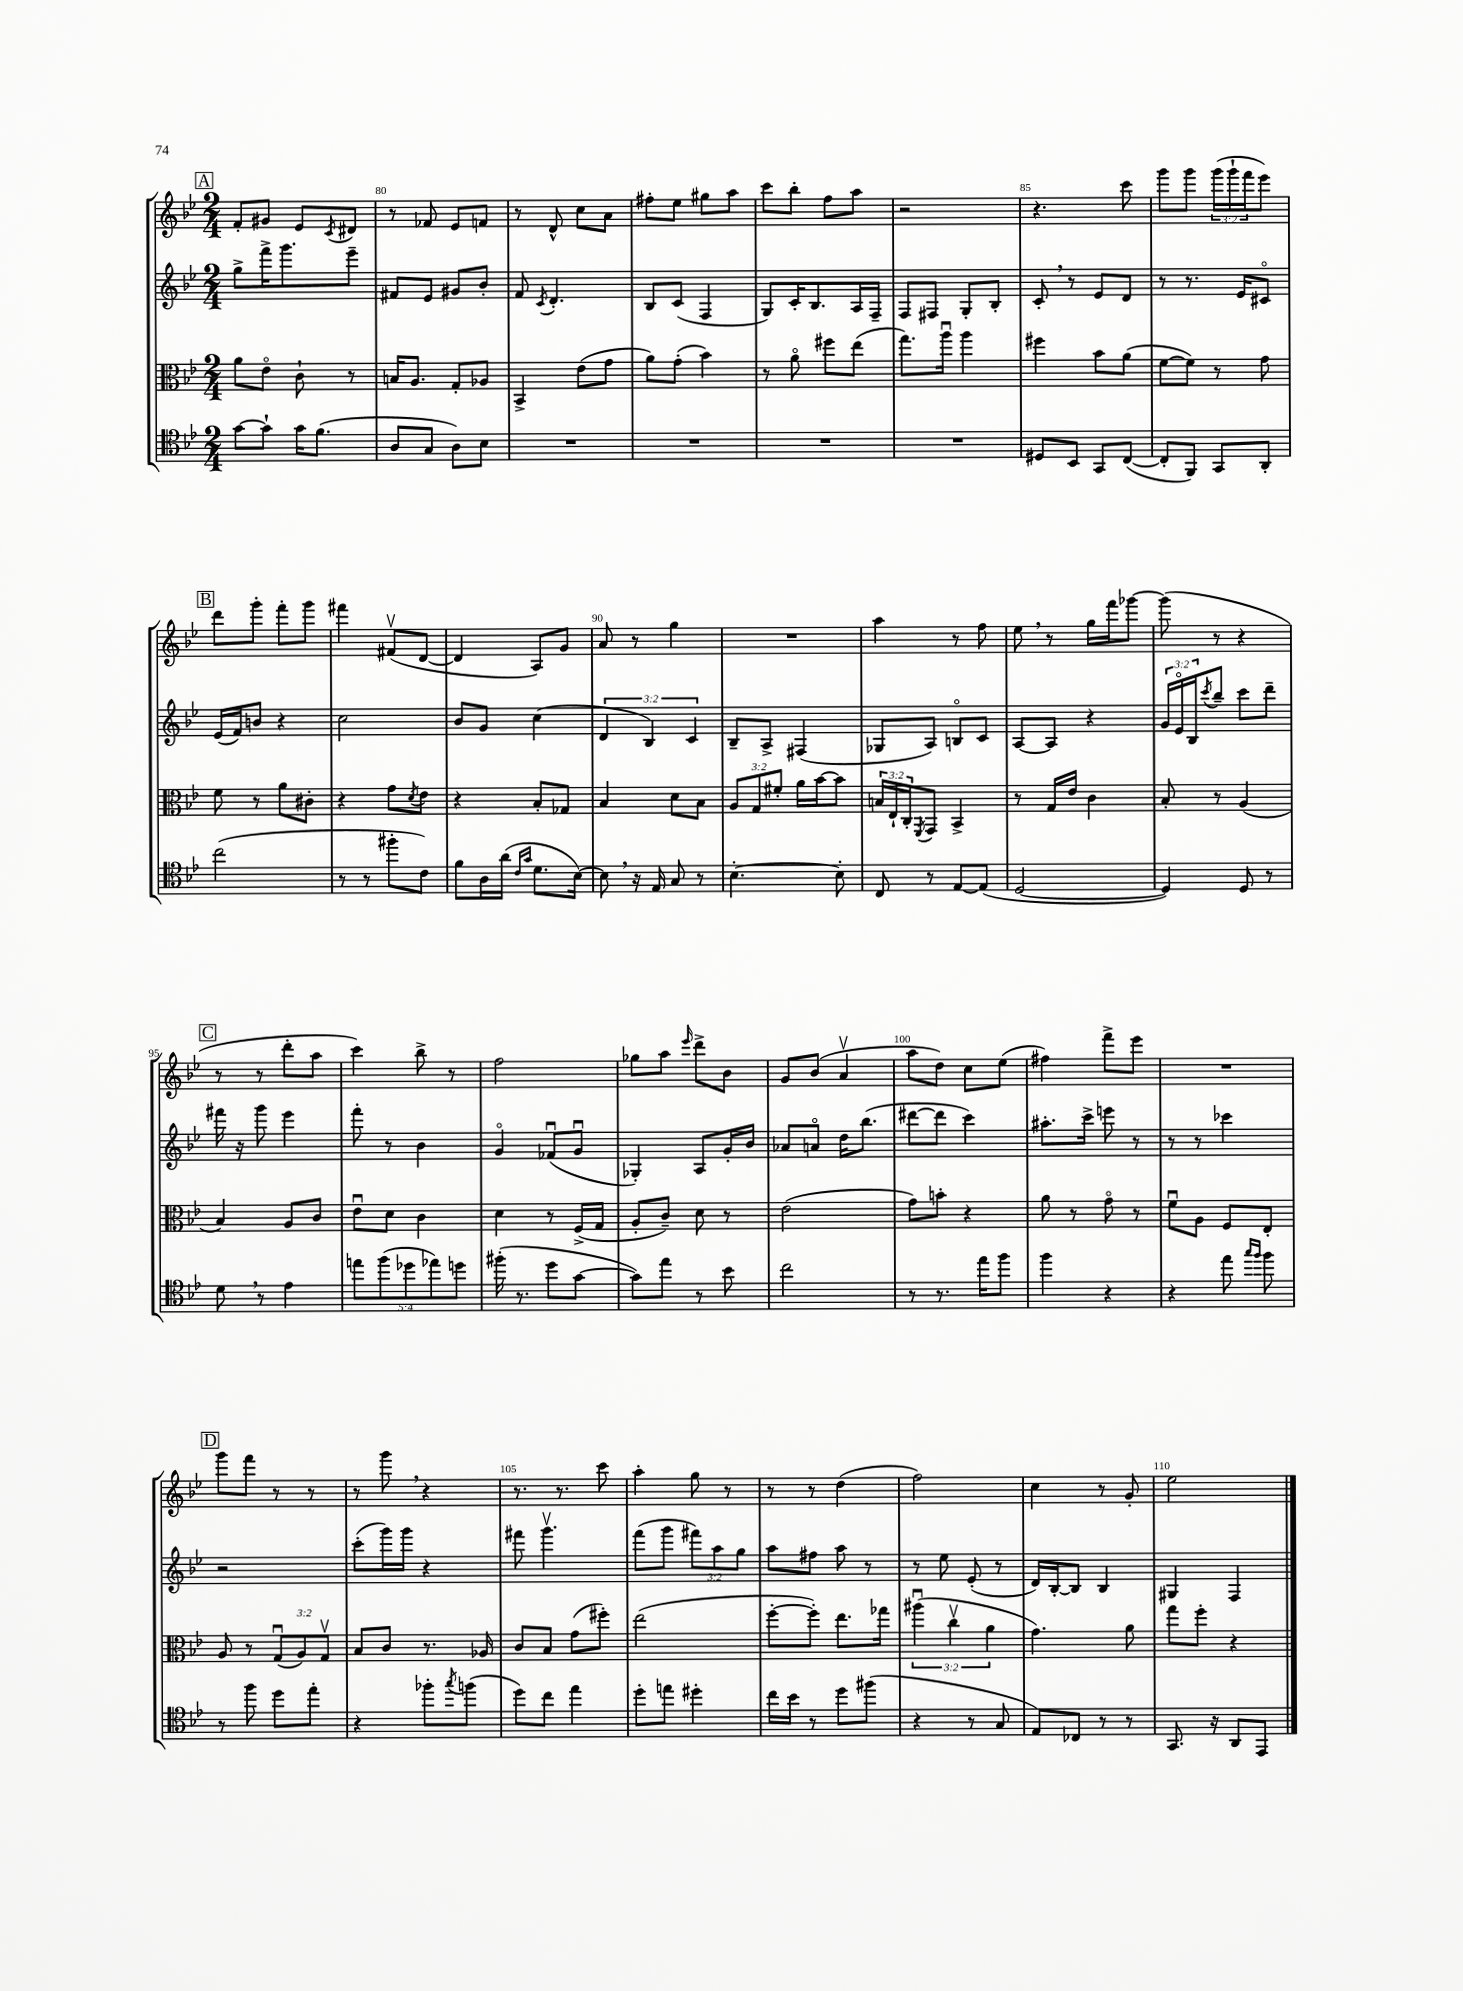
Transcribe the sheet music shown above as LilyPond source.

<<
\new StaffGroup <<
\new Staff = "s0" {
    \clef treble \key bes \major \numericTimeSignature \time 2/4 \override Staff.TupletNumber.text = #tuplet-number::calc-fraction-text
    \mark \markup { \box "A" } f'8-. gis'8 ees'8 \acciaccatura { c'8 } dis'8 |
    r8 fes'8 ees'8 f'8 |
    r8 d'8-^ c''8 a'8 |
    fis''8-. ees''8 gis''8 a''8 |
    c'''8 bes''8-. f''8 a''8 |
    r2 |
    r4. c'''8 |
    g'''8 g'''8 \tuplet 3/2 { g'''16( g'''16-! f'''16 } ees'''8) |
    \mark \markup { \box "B" } d'''8 g'''8-. f'''8-. g'''8 |
    fis'''4 fis'8\upbow( d'8~ |
    d'4 a8) g'8 |
    a'8 r8 g''4 |
    R2 |
    a''4 r8 f''8 |
    ees''8 \breathe r8 g''16 f'''16 ges'''8~ |
    ges'''8( r8 r4 |
    \mark \markup { \box "C" } r8 r8 d'''8-. a''8 |
    c'''4) bes''8-> r8 |
    f''2 |
    ges''8 a''8 \grace { ees'''16 } d'''8-> bes'8 |
    g'8 bes'8( a'4\upbow |
    a''8 d''8) c''8 ees''8( |
    fis''4) f'''8-> ees'''8 |
    R2 |
    \mark \markup { \box "D" } g'''8 f'''8 r8 r8 |
    r8 g'''8 \breathe r4 |
    r8. r8. c'''8 |
    a''4-. g''8 r8 |
    r8 r8 d''4( |
    f''2) |
    c''4 r8 g'8-. |
    ees''2 \bar "|." |
}
\new Staff = "s1" {
    \clef treble \key bes \major \numericTimeSignature \time 2/4 \override Staff.TupletNumber.text = #tuplet-number::calc-fraction-text
    \mark \markup { \box "A" } g''8-> f'''16-> g'''8. ees'''8-- |
    fis'8 ees'8 gis'8 bes'8-. |
    f'8 \acciaccatura { c'8 } d'4.-. |
    bes8 c'8( f4 |
    g8) c'16-. bes8. a16 f16-- |
    f8 fis8 g8-. bes8-. |
    c'8-. \breathe r8 ees'8 d'8 |
    r8 r8. ees'16 cis'8\flageolet |
    \mark \markup { \box "B" } ees'16( f'16) b'8 r4 |
    c''2 |
    bes'8 g'8 c''4( |
    \tuplet 3/2 { d'4 bes4) c'4 } |
    bes8-- a8-> fis4( |
    ges8 a8) b8\flageolet c'8 |
    a8~ a8 r4 |
    \tuplet 3/2 { g'16 ees'16\flageolet bes16 } \acciaccatura { c'''8 } bes''8-- c'''8 d'''8-- |
    \mark \markup { \box "C" } fis'''16 r16 g'''8 ees'''4 |
    f'''8-. r8 bes'4 |
    g'4\flageolet fes'8\downbow( g'8\downbow |
    ges4-.) a8 g'16-. bes'16 |
    aes'8 a'8\flageolet d''16 bes''8.( |
    dis'''8~ dis'''8 c'''4) |
    ais''8.-. c'''16-> e'''8 r8 |
    r8 r8 ces'''4 |
    \mark \markup { \box "D" } r2 |
    c'''8-.( g'''16) g'''16 r4 |
    fis'''8 g'''4.\upbow |
    f'''8( g'''8 \tuplet 3/2 { fis'''8) a''8 g''8 } |
    a''8 fis''8 a''8 r8 |
    r8 ees''8 ees'8-.( r8 |
    d'16) bes16~-. bes8 bes4 |
    gis4 f4 \bar "|." |
}
\new Staff = "s2" {
    \clef alto \key bes \major \numericTimeSignature \time 2/4 \override Staff.TupletNumber.text = #tuplet-number::calc-fraction-text
    \mark \markup { \box "A" } a'8 ees'8\flageolet c'8-! r8 |
    b16 a8. g8-. aes8 |
    bes,4-> ees'8( g'8 |
    a'8) g'8-.( bes'4) |
    r8 a'8\flageolet fis''8 ees''8( |
    g''8.) a''16\downbow a''4 |
    fis''4 bes'8 a'8( |
    f'8~ f'8) r8 g'8 |
    \mark \markup { \box "B" } f'8 r8 a'8 cis'8-. |
    r4 g'8 \acciaccatura { d'8 } ees'8 |
    r4 bes8-. ges8 |
    bes4 d'8 bes8 |
    \tuplet 3/2 { a8 g8 fis'8-. } a'16 bes'16~ bes'8 |
    \tuplet 3/2 { b16 ees16-! c16-. } \acciaccatura { f,8 } g,8 bes,4-> |
    r8 g16 ees'16 c'4 |
    bes8-. r8 a4( |
    \mark \markup { \box "C" } bes4) a8 c'8 |
    ees'8\downbow d'8 c'4 |
    d'4 r8 f16->( g16 |
    a8-. c'8--) d'8 r8 |
    ees'2( |
    g'8) b'8-. r4 |
    a'8 r8 g'8\flageolet r8 |
    f'8\downbow a8 f8 ees8-. |
    \mark \markup { \box "D" } a8 r8 \tuplet 3/2 { g8\downbow( a8) g8\upbow } |
    bes8 c'8 r8. aes16 |
    c'8 bes8 g'8( fis''8-.) |
    ees''2( |
    f''8~-. f''8-.) ees''8. ges''16 |
    \tuplet 3/2 { ais''4\downbow( c''4\upbow a'4 } |
    g'4.) a'8 |
    g''8 f''8-. r4 \bar "|." |
}
\new Staff = "s3" {
    \clef tenor \key bes \major \numericTimeSignature \time 2/4 \override Staff.TupletNumber.text = #tuplet-number::calc-fraction-text
    \mark \markup { \box "A" } g'8~ g'8-! g'16 f'8.( |
    a8 g8 a8) bes8 |
    R2 |
    R2 |
    R2 |
    R2 |
    dis8 bes,8 g,8 c8~( |
    c8-. f,8) g,8 a,8-. |
    \mark \markup { \box "B" } c''2( |
    r8 r8 fis''8-. c'8) |
    f'8 a16 a'16( \grace { c'16 g'16 } d'8. bes16~) |
    bes8 \breathe r16 ees16 g8 r8 |
    bes4.~-. bes8-. |
    c8 r8 ees8~ ees8( |
    d2~ |
    d4) d8 r8 |
    \mark \markup { \box "C" } d'8 \breathe r8 ees'4 |
    \tuplet 5/4 { e''8 f''8( des''8 ees''8) d''8 } |
    fis''16-.( r8. d''8 g'8~ |
    g'8) ees''8 r8 bes'8 |
    c''2 |
    r8 r8. ees''16 f''8 |
    f''4 r4 |
    r4 ees''8 \grace { g''16 f''16 } f''8 |
    \mark \markup { \box "D" } r8 f''8 d''8 ees''8-. |
    r4 fes''8-. \acciaccatura { g''8 } f''8( |
    d''8) c''8 ees''4 |
    d''8-. e''8 dis''4-. |
    c''16 bes'16 r8 d''8 fis''8( |
    r4 r8 g8 |
    ees8) ces8 r8 r8 |
    g,8. r16 a,8 ees,8 \bar "|." |
}
>>
>>
\layout { \context { \Score currentBarNumber = #79 \override BarNumber.break-visibility = ##(#f #t #t) barNumberVisibility = #(every-nth-bar-number-visible 5) } }
